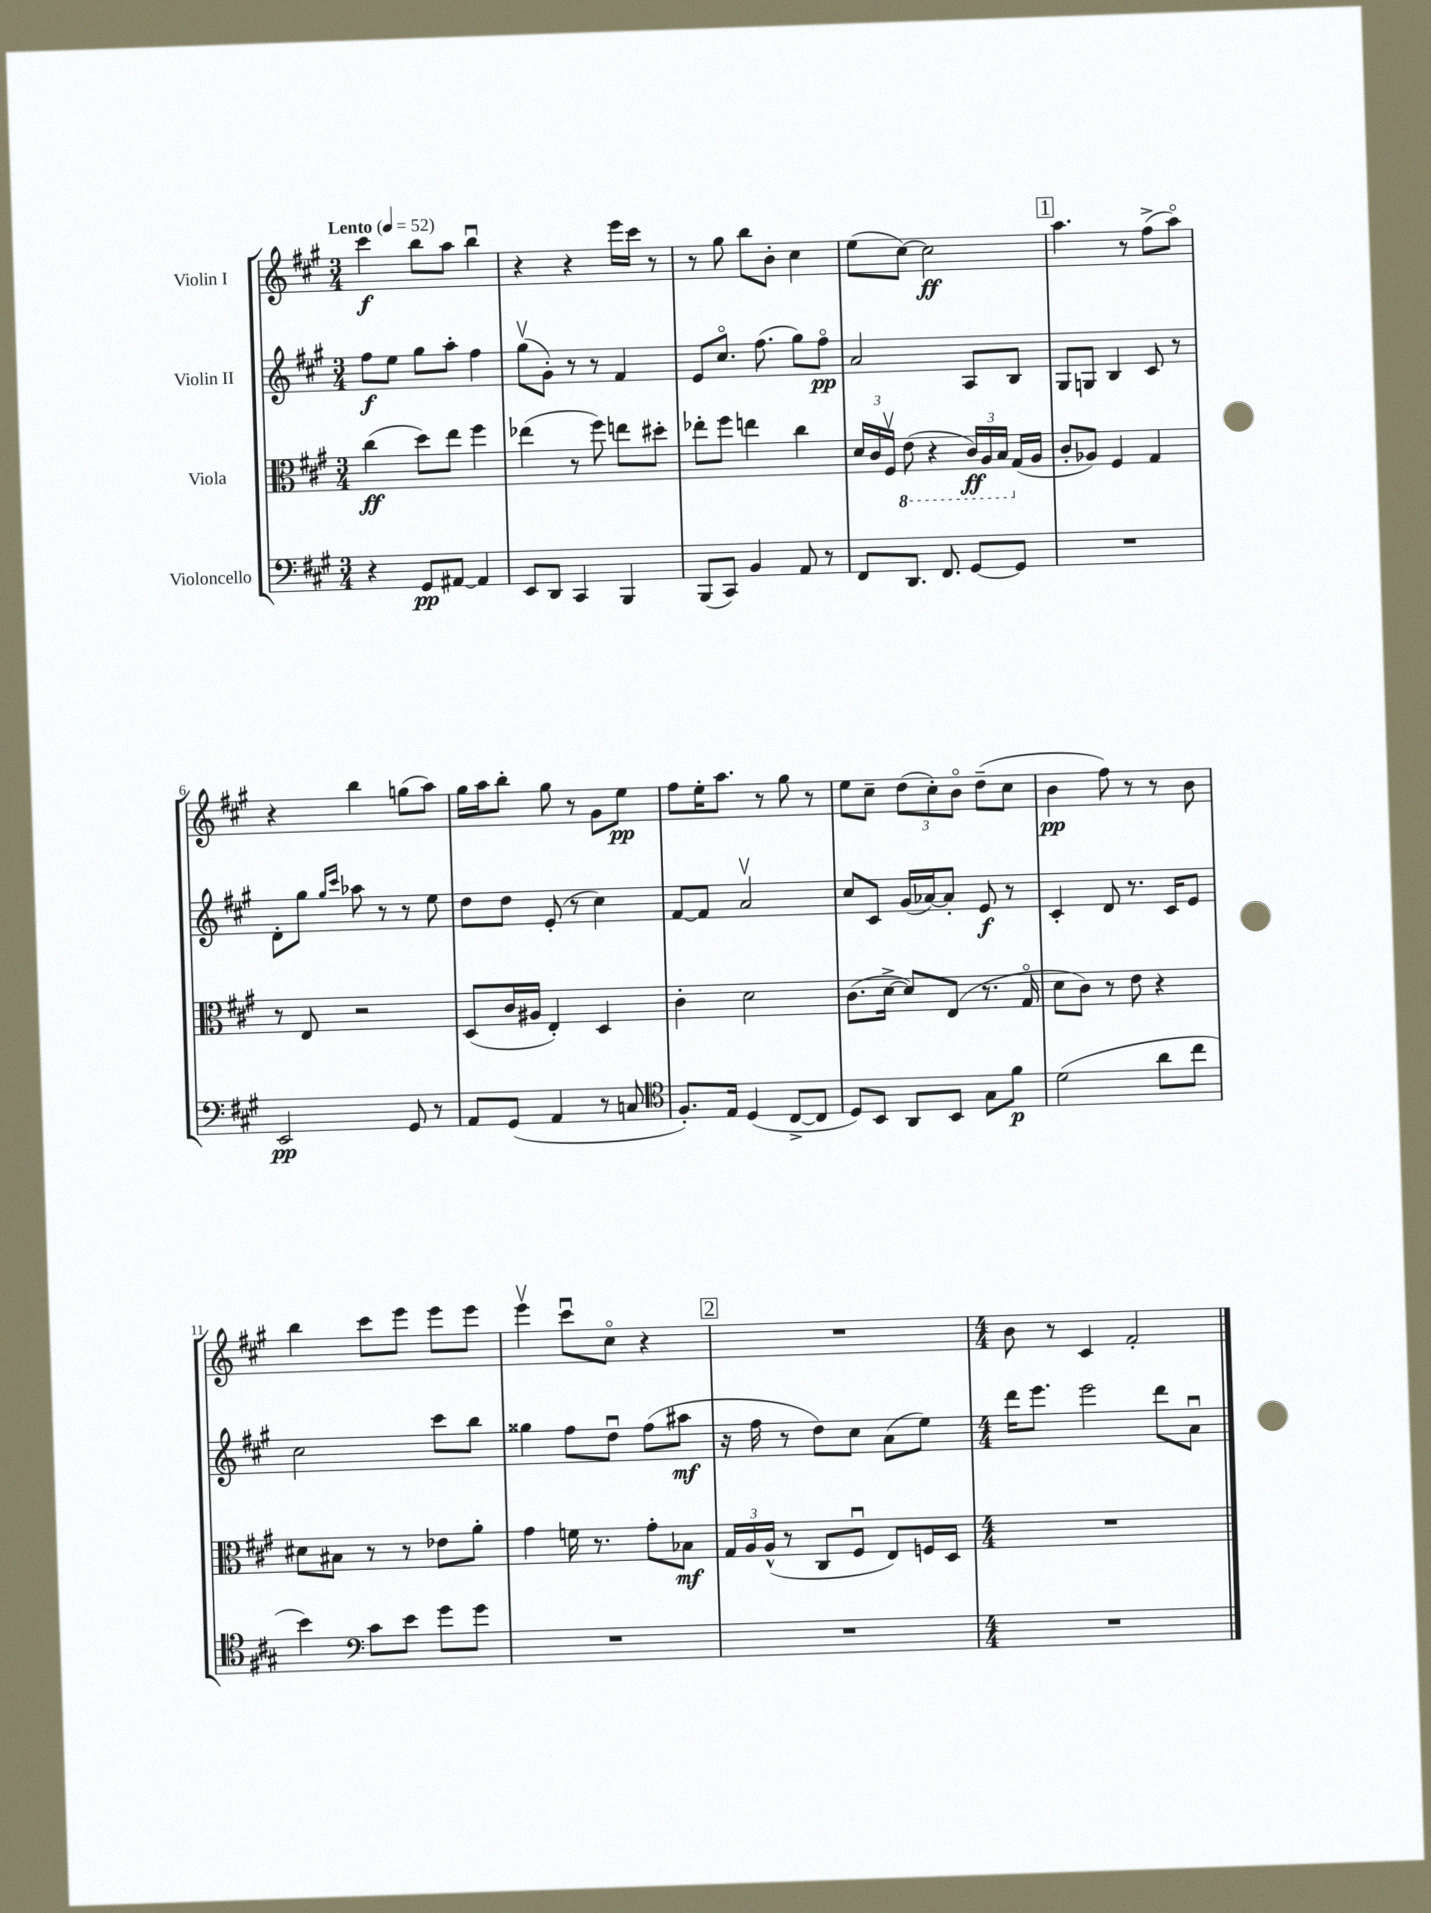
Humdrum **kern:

**kern	**dynam	**kern	**dynam	**kern	**dynam	**kern	**dynam
*part4	*part4	*part3	*part3	*part2	*part2	*part1	*part1
*staff4	*staff4	*staff3	*staff3	*staff2	*staff2	*staff1	*staff1
*I"Violoncello	*	*I"Viola	*	*I"Violin II	*	*I"Violin I	*
*clefF4	*	*clefC3	*	*clefG2	*	*clefG2	*
*k[f#c#g#]	*	*k[f#c#g#]	*	*k[f#c#g#]	*	*k[f#c#g#]	*
*M3/4	*	*M3/4	*	*M3/4	*	*M3/4	*
*MM52	*	*MM52	*	*MM52	*	*MM52	*
=1	=1	=1	=1	=1	=1	=1	=1
!	!	!	!	!	!	!LO:TX:a:B:t=Lento	!
4r	.	(4cc#\	ff	8ff#\L	f	4ccc#\	f
.	.	.	.	8ee\J	.	.	.
8GG#/L	pp	8dd\L)	.	8gg#\L	.	8bb\L	.
[8AA#X/J	.	8ee\J	.	8aa'\J	.	8aa\J	.
4AA#/]	.	4ff#\	.	4ff#\	.	4bbu\	.
=2	=2	=2	=2	=2	=2	=2	=2
8EE/L	.	(4ee-X\	.	(8gg#v\L	.	4r	.
8DD/J	.	.	.	8g#'\J)	.	.	.
4CC#/	.	8r	.	8r	.	4r	.
.	.	8ff#\)	.	8r	.	.	.
4BBB/	.	8een\L	.	4f#/	.	16eee\LL	.
.	.	.	.	.	.	16ccc#\JJ	.
.	.	8dd#X'\J	.	.	.	8r	.
=3	=3	=3	=3	=3	=3	=3	=3
(8BBB/L	.	8ee-X'\L	.	8e/L	.	8r	.
8CC#/J)	.	8ff#\J	.	8.cc#/J	.	8gg#\	.
4BB/	.	4een\	.	.	.	8bb\L	.
.	.	.	.	(8.ff#\	.	.	.
.	.	.	.	.	.	8b'\J	.
8AA/	.	4cc#\	.	8gg#\L)	.	4cc#\	.
8r	.	.	.	8ff#\J	pp	.	.
=4	=4	=4	=4	=4	=4	=4	=4
8FF#/L	.	24d/LL	.	2a/	.	(8ee\L	.
.	.	24c#/	.	.	.	.	.
.	.	24F#v/JJ	.	.	.	.	.
*	*	*8ba	*	*	*	*	*
8.DD/J	.	(8E\	.	.	.	[8cc#\J)	.
.	.	4r	.	.	.	2cc#\]	ff
8.FF#/	.	.	.	.	.	.	.
[8GG#/L	.	24C#/LL)	ff	8A/L	.	.	.
.	.	24AA/	.	.	.	.	.
.	.	24BB/JJ	.	.	.	.	.
*	*	*X8ba	*	*	*	*	*
8GG#/J]	.	(16G#/LL	.	8B/J	.	.	.
.	.	16A/JJ	.	.	.	.	.
!!LO:REH:place=s1:t=1
=5	=5	=5	=5	=5	=5	=5	=5
2.r	.	8c#'/L	.	8G#/L	.	4.aa\	.
.	.	8A-X/J)	.	8Gn/J	.	.	.
.	.	4F#/	.	4B/	.	.	.
.	.	.	.	.	.	8r	.
.	.	4G#/	.	8c#/	.	(8ff#^\L	.
.	.	.	.	8r	.	8aa\J)	.
!!LO:LB:g=z
=6	=6	=6	=6	=6	=6	=6	=6
2EE/	pp	8r	.	8d'\L	.	4r	.
.	.	8E/	.	8gg#\J	.	.	.
.	.	.	.	16qqgg#/LL	.	.	.
.	.	.	.	16qqccc#/JJ	.	.	.
.	.	2r	.	8aa-X\	.	4bb\	.
.	.	.	.	8r	.	.	.
8GG#/	.	.	.	8r	.	(8ggn\L	.
8r	.	.	.	8ee\	.	8aa\J)	.
=7	=7	=7	=7	=7	=7	=7	=7
8AA/L	.	(8D/L	.	8dd\L	.	16gg#\LL	.
.	.	.	.	.	.	16aa\J	.
(8GG#/J	.	16c#/L	.	8dd\J	.	8bb'\J	.
.	.	16A#X/JJ	.	.	.	.	.
4AA/	.	4E'/)	.	(8e'/	.	8gg#\	.
.	.	.	.	8r	.	8r	.
8r	.	4D/	.	4cc#\)	.	8g#\L	.
8Cn/	.	.	.	.	.	8ee\J	pp
=8	=8	=8	=8	=8	=8	=8	=8
*clefC4	*	*	*	*	*	*	*
8.F#'/L)	.	4c#'\	.	[8f#/L	.	8ff#\L	.
.	.	.	.	8f#/J]	.	16ee'\K	.
16E/Jk	.	.	.	.	.	8.aa\J	.
(4D/	.	2d\	.	2av/	.	.	.
.	.	.	.	.	.	8r	.
[8C#^/L	.	.	.	.	.	8gg#\	.
8C#/J]	.	.	.	.	.	8r	.
=9	=9	=9	=9	=9	=9	=9	=9
8D/L)	.	(8.c#\L	.	8cc#/L	.	8ee\L	.
8BB/J	.	.	.	8c#/J	.	8cc#~\J	.
.	.	[16d^\Jk	.	.	.	.	.
8AA/L	.	8d/L])	.	(16g#/LL	.	(12dd\L	.
.	.	.	.	[16a-X/J)	.	.	.
.	.	.	.	.	.	12cc#'\)	.
8BB/J	.	(8E/J	.	8a-'/J]	.	.	.
.	.	.	.	.	.	12b\J	.
8G#\L	.	8.r	.	8e/	f	(8dd~\L	.
8f#\J	p	.	.	8r	.	8cc#\J	.
.	.	16G#/	.	.	.	.	.
=10	=10	=10	=10	=10	=10	=10	=10
(2d\	.	8d\L	.	4c#'/	.	4b\	pp
.	.	8c#\J)	.	.	.	.	.
.	.	8r	.	8d/	.	8ff#\)	.
.	.	8e\	.	8.r	.	8r	.
8a\L	.	4r	.	.	.	8r	.
.	.	.	.	16c#/KL	.	.	.
8cc#\J	.	.	.	8e/J	.	8b\	.
!!LO:LB:g=z
=11	=11	=11	=11	=11	=11	=11	=11
4b\)	.	8d#X\L	.	2cc#\	.	4bb\	.
.	.	8B#X\J	.	.	.	.	.
*clefF4	*	*	*	*	*	*	*
8c#\L	.	8r	.	.	.	8ccc#\L	.
8e\J	.	8r	.	.	.	8eee\J	.
8g#\L	.	8e-X\L	.	8ccc#\L	.	8eee\L	.
8g#\J	.	8a'\J	.	8bb\J	.	8eee\J	.
=12	=12	=12	=12	=12	=12	=12	=12
2.r	.	4g#\	.	4gg##X\	.	4eeev\	.
.	.	16fn\	.	8ff#\L	.	8ccc#u\L	.
.	.	8.r	.	.	.	.	.
.	.	.	.	8ddu\J	.	8cc#\J	.
.	.	8g#'\L	.	(8ff#\L	.	4r	.
.	.	8B-X\J	mf	8aa#X\J	mf	.	.
!!LO:REH:place=s1:t=2
=13	=13	=13	=13	=13	=13	=13	=13
2.r	.	24G#/LL	.	16r	.	2.r	.
.	.	24A/	.	.	.	.	.
.	.	.	.	16ff#\	.	.	.
.	.	(24A^^/JJ	.	.	.	.	.
.	.	8r	.	8r	.	.	.
.	.	8C#/L	.	8dd\L)	.	.	.
.	.	8F#u/J	.	8cc#\J	.	.	.
.	.	8E/L)	.	(8a\L	.	.	.
.	.	16Fn/L	.	8ee\J)	.	.	.
.	.	16D/JJ	.	.	.	.	.
=14	=14	=14	=14	=14	=14	=14	=14
*M4/4	*	*M4/4	*	*M4/4	*	*M4/4	*
1r	.	1r	.	16ddd\KL	.	8b\	.
.	.	.	.	8.eee\J	.	.	.
.	.	.	.	.	.	8r	.
.	.	.	.	2eee\	.	4c#/	.
.	.	.	.	.	.	2f#'/	.
.	.	.	.	8ddd\L	.	.	.
.	.	.	.	8au\J	.	.	.
==	==	==	==	==	==	==	==
*-	*-	*-	*-	*-	*-	*-	*-
